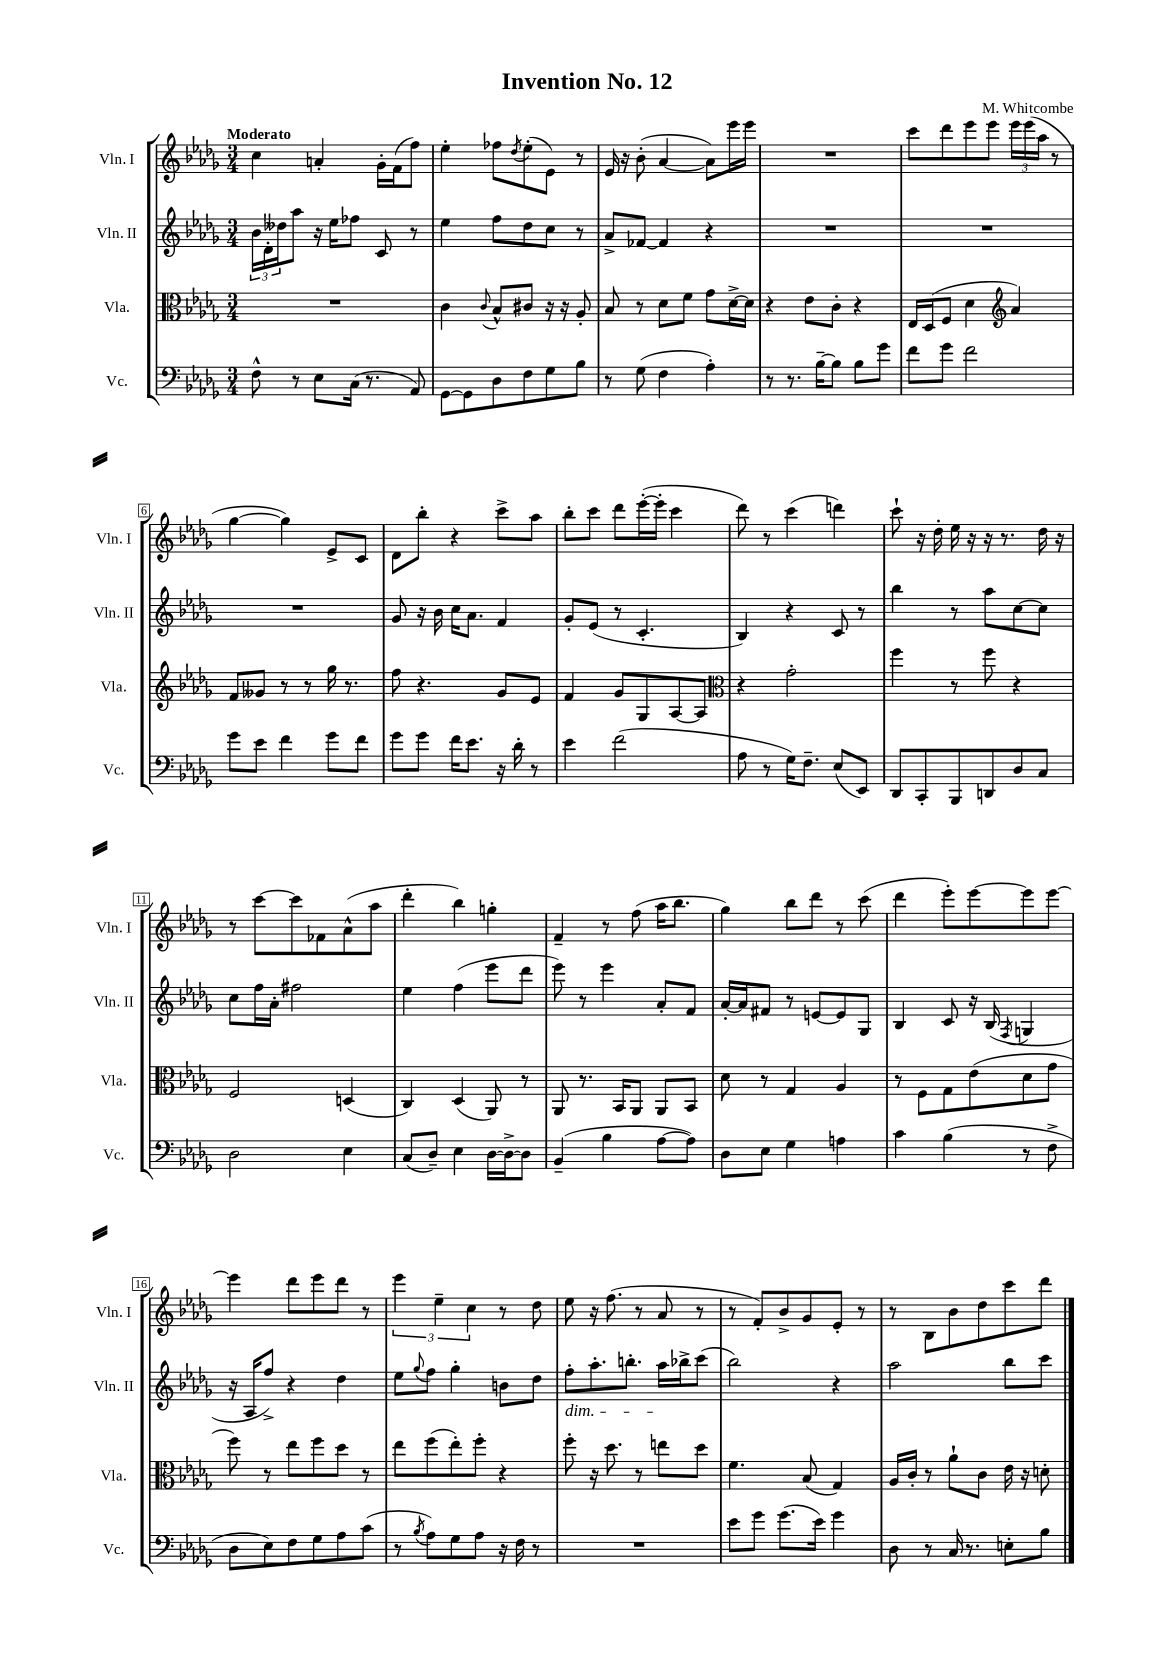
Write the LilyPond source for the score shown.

\header { title = "Invention No. 12" composer = "M. Whitcombe" }
<<
\new StaffGroup <<
\new Staff = "s0" \with { instrumentName = "Vln. I" shortInstrumentName = "Vln. I" } {
    \clef treble \key des \major \numericTimeSignature \time 3/4 \tempo "Moderato"
    c''4 a'4-. ges'16-. f'16( f''8) |
    ees''4-. fes''8 \acciaccatura { des''8 } ees''8-.( ees'8) r8 |
    ees'16 r16 bes'8-.( aes'4~ aes'8) ees'''16 ees'''16 |
    R2. |
    c'''8 des'''8 ees'''8 ees'''8 \tuplet 3/2 { ees'''16 ees'''16( aes''16 } r8 |
    ges''4~ ges''4) ees'8-> c'8 |
    des'8 bes''8-. r4 c'''8-> aes''8 |
    bes''8-. c'''8 des'''8 ees'''16~-.( ees'''16-. c'''4 |
    des'''8) r8 c'''4( d'''4) |
    c'''8-! r16 des''16-. ees''16 r16 r16 r8. des''16 r16 |
    r8 c'''8~ c'''8 fes'8 aes'8-^( aes''8 |
    des'''4-. bes''4) g''4-. |
    f'4-- r8 f''8( aes''16 bes''8. |
    ges''4) bes''8 des'''8 r8 c'''8( |
    des'''4 ees'''8-.) ees'''8~ ees'''8 ees'''8~ |
    ees'''4 des'''8 ees'''8 des'''8 r8 |
    \tuplet 3/2 { ees'''4 ees''4-- c''4 } r8 des''8 |
    ees''8 r16 f''8.( r8 aes'8 r8 |
    r8 f'8-.) bes'8-> ges'8 ees'8-. r8 |
    r8 bes8 bes'8 des''8 c'''8 des'''8 \bar "|." |
}
\new Staff = "s1" \with { instrumentName = "Vln. II" shortInstrumentName = "Vln. II" } {
    \clef treble \key des \major \numericTimeSignature \time 3/4
    \tuplet 3/2 { bes'16 des'16-. deses''16 } aes''8 r16 ees''16 fes''8 c'8 r8 |
    ees''4 f''8 des''8 c''8 r8 |
    aes'8-> fes'8~ fes'4 r4 |
    R2. |
    R2. |
    R2. |
    ges'8 r16 bes'16 c''16 aes'8. f'4 |
    ges'8-. ees'8( r8 c'4.-. |
    bes4) r4 c'8 r8 |
    bes''4 r8 aes''8 c''8~ c''8 |
    c''8 f''16 aes'16-. fis''2 |
    ees''4 f''4( ees'''8 des'''8 |
    ees'''8) r8 ees'''4 aes'8-. f'8 |
    aes'16~-. aes'16 fis'8 r8 e'8~ e'8 ges8 |
    bes4 c'8 r16 bes16( \acciaccatura { f8 } g4 |
    r16 aes16 f''8->) r4 des''4 |
    ees''8 \appoggiatura { ges''8 } f''8 ges''4-. b'8 des''8 |
    f''8-.\dim aes''8.-. b''8.-. aes''16\! bes''16-> c'''8( |
    bes''2) r4 |
    aes''2 bes''8 c'''8 \bar "|." |
}
\new Staff = "s2" \with { instrumentName = "Vla." shortInstrumentName = "Vla." } {
    \clef alto \key des \major \numericTimeSignature \time 3/4
    R2. |
    c'4 \appoggiatura { c'8 } bes8-^ cis'8 r16 r16 aes8-. |
    bes8 r8 des'8 f'8 ges'8 des'16~-> des'16 |
    r4 ees'8 c'8-. r4 |
    ees16 des16( f8 des'4 \clef treble aes'4) |
    f'8 geses'8 r8 r8 ges''16 r8. |
    f''8 r4. ges'8 ees'8 |
    f'4 ges'8 ges8 aes8~ aes8 |
    \clef alto r4 ges'2-. |
    f''4 r8 f''8 r4 |
    f2 d4( |
    c4) des4( aes,8) r8 |
    aes,8 r8. bes,16 aes,8 aes,8 bes,8 |
    des'8 r8 ges4 aes4 |
    r8 f8 ges8 ees'8( des'8 ges'8 |
    f''8) r8 ees''8 f''8 des''8 r8 |
    ees''8 f''8( ees''8-.) f''8-. r4 |
    f''8-. r16 des''8. r8 e''8 des''8 |
    f'4. bes8( ges4) |
    aes16 c'16-. r8 aes'8-! c'8 ees'16 r16 d'8-. \bar "|." |
}
\new Staff = "s3" \with { instrumentName = "Vc." shortInstrumentName = "Vc." } {
    \clef bass \key des \major \numericTimeSignature \time 3/4
    f8-^ r8 ees8 c16( r8. aes,8) |
    ges,8~ ges,8 des8 f8 ges8 bes8 |
    r8 ges8( f4 aes4-.) |
    r8 r8. bes16~-- bes8 bes8 ges'8 |
    f'8 ges'8 f'2 |
    ges'8 ees'8 f'4 ges'8 f'8 |
    ges'8 ges'8 f'16 ees'8. r16 des'16-. r8 |
    ees'4 f'2( |
    aes8 r8 ges16) f8.-- ees8( ees,8) |
    des,8 c,8-. bes,,8 d,8 des8 c8 |
    des2 ees4 |
    c8( des8--) ees4 des16~ des16~-> des8 |
    bes,4--( bes4 aes8~ aes8) |
    des8 ees8 ges4 a4 |
    c'4 bes4( r8 f8-> |
    des8 ees8) f8 ges8 aes8 c'8( |
    r8 \acciaccatura { bes8 } aes8) ges8 aes8 r16 f16 r8 |
    R2. |
    ees'8 ges'8 ges'8.( ees'16) ges'4 |
    des8 r8 c16 r8. e8-. bes8 \bar "|." |
}
>>
>>
\layout { \context { \Score \override BarNumber.stencil = #(make-stencil-boxer 0.1 0.3 ly:text-interface::print) } }
